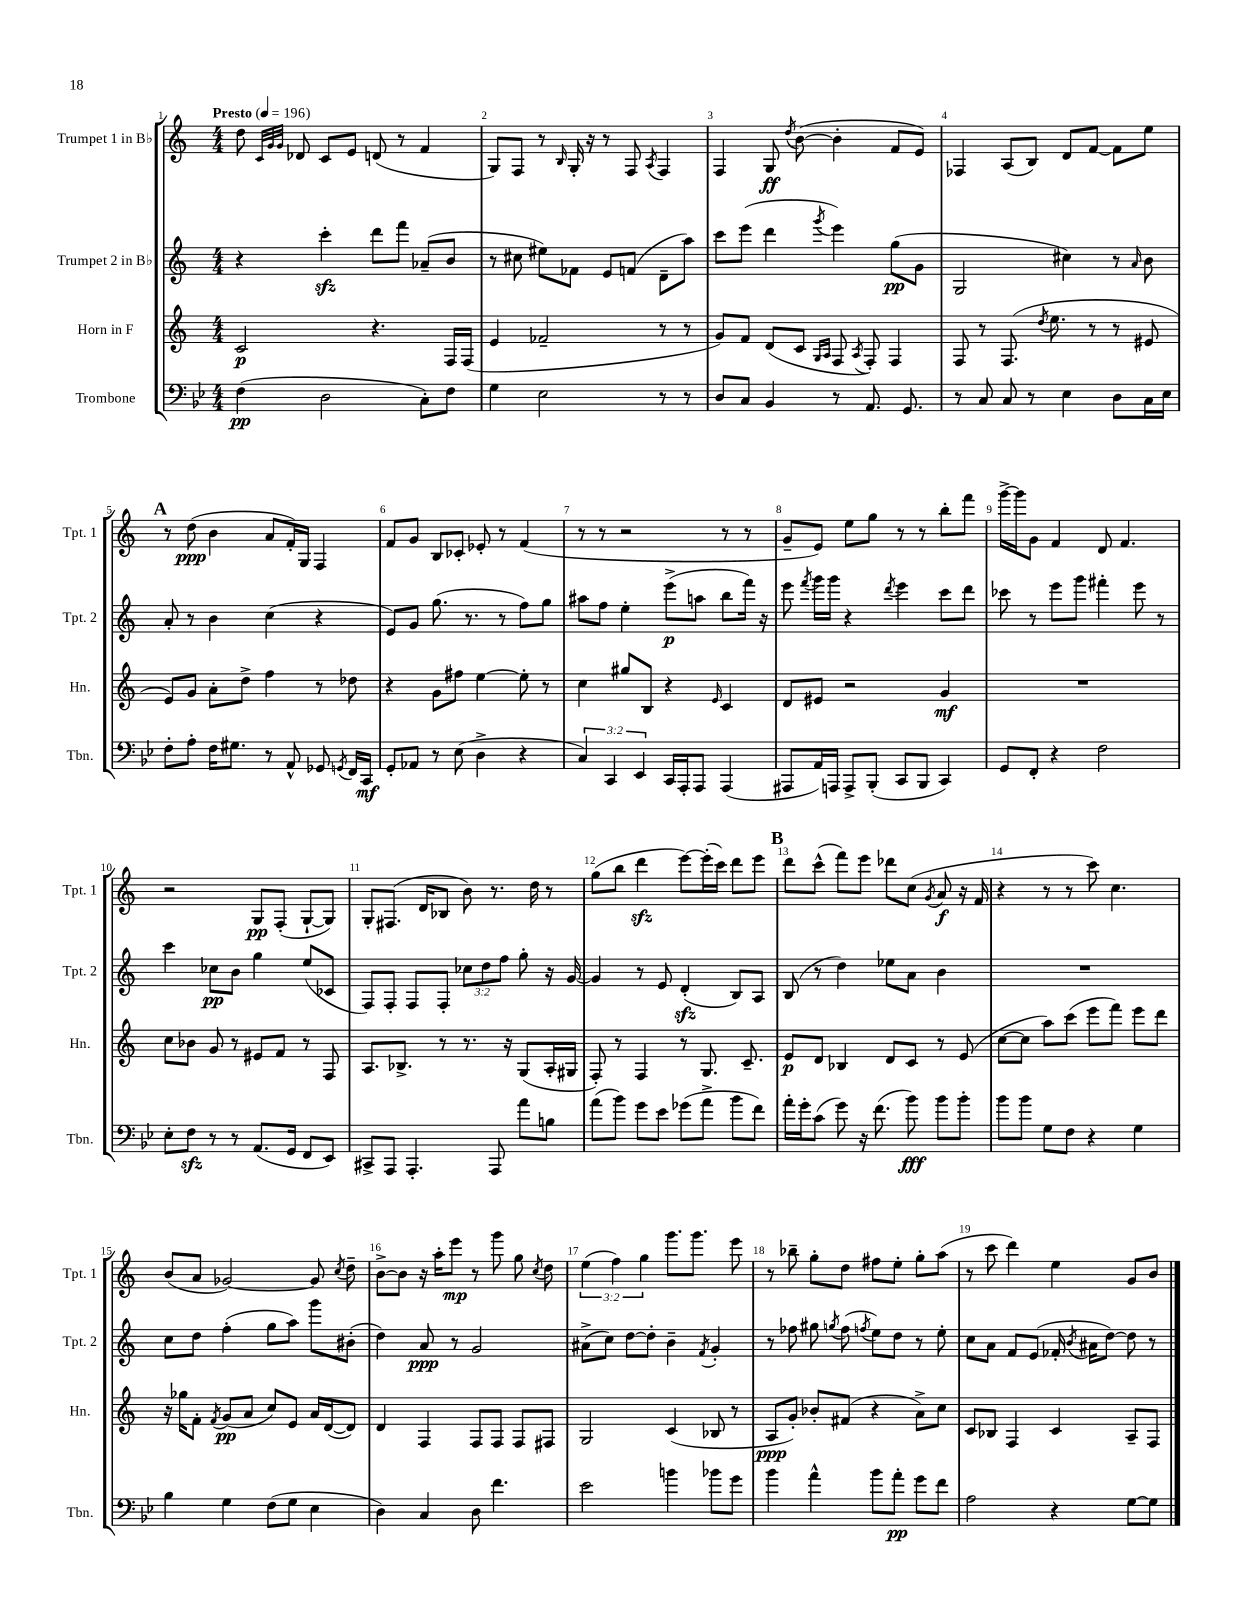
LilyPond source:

<<
\new StaffGroup <<
\new Staff = "s0" \with { instrumentName = "Trumpet 1 in Bb" shortInstrumentName = "Tpt. 1" } {
    \clef treble \key c \major \numericTimeSignature \time 4/4 \override Staff.TupletNumber.text = #tuplet-number::calc-fraction-text \tempo "Presto" 4 = 196
    \autoBeamOff d''8 \grace { c'32[ g'32 g'32] } des'8 c'8[ e'8] d'8( r8 f'4 |
    g8[) f8] r8 \grace { b16 } g16-. r16 r8 f8 \acciaccatura { a8 } f4 |
    f4 g8\ff \acciaccatura { d''8 } b'8~( b'4-. f'8[ e'8]) |
    fes4 a8[( b8]) d'8[ f'8]~ f'8[ e''8] |
    \mark \markup { \bold "A" } r8 d''8\ppp( b'4 a'8[ f'16-.) g16] f4 |
    f'8[ g'8] b8[ ces'8]-. ees'8-. r8 f'4( |
    r8 r8 r2 r8 r8 |
    g'8[-- e'8]) e''8[ g''8] r8 r8 b''8[-. f'''8] |
    g'''16[~-> g'''16 g'8] f'4 d'8 f'4. |
    r2 g8[\pp f8]-.( g8[~-! g8]) |
    g8[-. fis8.]( d'16[ bes8] b'8) r8. d''16 r8 |
    g''8[( b''8] d'''4\sfz e'''8[~) e'''16-.( c'''16]) d'''8[ e'''8] |
    \mark \markup { \bold "B" } d'''8[ c'''8]-^( f'''8[) e'''8] des'''8[ c''8]( \acciaccatura { g'8 } a'8\f r16 f'16 |
    r4 r8 r8 c'''8) c''4. |
    b'8[( a'8] ges'2~) ges'8 \acciaccatura { c''8 } d''8-- |
    b'8[~-> b'8] r16 a''16[-. e'''8]\mp r8 g'''8 g''8 \acciaccatura { c''8 } d''8 |
    \tuplet 3/2 { e''4( f''4) g''4 } g'''8.[ g'''8.] e'''8 |
    r8 bes''8-- g''8[-. d''8] fis''8[ e''8]-. g''8[-. a''8]( |
    r8 c'''8 d'''4) e''4 g'8[ b'8] \bar "|." |
}
\new Staff = "s1" \with { instrumentName = "Trumpet 2 in Bb" shortInstrumentName = "Tpt. 2" } {
    \clef treble \key c \major \numericTimeSignature \time 4/4 \override Staff.TupletNumber.text = #tuplet-number::calc-fraction-text
    \autoBeamOff r4 c'''4-.\sfz d'''8[ f'''8] aes'8[--( b'8] |
    r8 cis''8 eis''8[) fes'8] e'8[ f'8]( d'8[-- a''8]) |
    c'''8[ e'''8]( d'''4 \acciaccatura { g'''8 } e'''4) g''8[\pp( g'8] |
    g2 cis''4) r8 \grace { a'16 } b'8 |
    \mark \markup { \bold "A" } a'8-. r8 b'4 c''4( r4 |
    e'8[) g'8] g''8.( r8. r8 f''8[) g''8] |
    ais''8[ f''8] e''4-. e'''8[->\p( a''8] b''8[ f'''16]) r16 |
    e'''8 \acciaccatura { f'''8 } g'''16[ g'''16] r4 \acciaccatura { d'''8 } e'''4 c'''8[ d'''8] |
    ces'''8 r8 e'''8[ g'''8] fis'''4-. e'''8 r8 |
    c'''4 ces''8[\pp b'8] g''4 e''8[( ces'8] |
    f8[) f8]-. f8[ f8]-. \tuplet 3/2 { ces''8[ d''8 f''8] } g''8-. r16 g'16~ |
    g'4 r8 e'8 d'4-.\sfz( b8[) a8] |
    \mark \markup { \bold "B" } b8( r8 d''4) ees''8[ a'8] b'4 |
    R1 |
    c''8[ d''8] f''4-.( g''8[ a''8]) g'''8[ bis'8]-.( |
    d''4) a'8\ppp r8 g'2 |
    ais'8[->( c''8]) d''8[~ d''8]-. b'4-- \acciaccatura { f'8 } g'4-. |
    r8 fes''8 gis''8 \acciaccatura { g''8 } fes''8( \acciaccatura { f''8 } e''8[) d''8] r8 e''8-. |
    c''8[ a'8] f'8[ e'8]( fes'16-. \acciaccatura { b'8 } ais'16[ d''8]~) d''8 r8 \bar "|." |
}
\new Staff = "s2" \with { instrumentName = "Horn in F" shortInstrumentName = "Hn." } {
    \clef treble \key c \major \numericTimeSignature \time 4/4
    \autoBeamOff c'2\p r4. f16[ f16]( |
    e'4 fes'2-- r8 r8 |
    g'8[) f'8] d'8[( c'8] \grace { g16[ a16] } f8 \acciaccatura { a8 } f8-.) f4 |
    f8 r8 f8.( \acciaccatura { d''8 } e''8. r8 r8 eis'8 |
    \mark \markup { \bold "A" } e'8[) g'8] a'8[-. d''8]-> f''4 r8 des''8 |
    r4 g'8[ fis''8] e''4~ e''8-. r8 |
    c''4 gis''8[ b8] r4 \grace { e'16 } c'4 |
    d'8[ eis'8] r2 g'4\mf |
    R1 |
    c''8[ bes'8] g'8 r8 eis'8[ f'8] r8 f8 |
    a8.[ bes8.]-> r8 r8. r16 g8[( a16-. gis16] |
    f8-.) r8 f4 r8 g8. c'8.-- |
    \mark \markup { \bold "B" } e'8[\p d'8] bes4 d'8[ c'8] r8 e'8( |
    c''8[~ c''8] a''8[) c'''8]( e'''8[ f'''8]) e'''8[ d'''8] |
    r16 ges''16[ f'8]-. \acciaccatura { f'8 } g'8[\pp( a'8] c''8[) e'8] a'16[ d'16~( d'8]) |
    d'4 f4 f8[ f8] f8[ fis8] |
    g2 c'4( bes8 r8 |
    a8[\ppp g'8]-.) bes'8[-. fis'8]( r4 a'8[->) c''8] |
    c'8[ bes8] f4 c'4 a8[-- f8] \bar "|." |
}
\new Staff = "s3" \with { instrumentName = "Trombone" shortInstrumentName = "Tbn." } {
    \clef bass \key bes \major \numericTimeSignature \time 4/4 \override Staff.TupletNumber.text = #tuplet-number::calc-fraction-text
    \autoBeamOff f4\pp( d2 c8[-.) f8] |
    g4 ees2 r8 r8 |
    d8[ c8] bes,4 r8 a,8. g,8. |
    r8 c8 c8 r8 ees4 d8[ c16 ees16] |
    \mark \markup { \bold "A" } f8[-. a8]-. f16[ gis8.] r8 a,8-^ ges,8 \acciaccatura { g,8 } f,16[ c,16]\mf |
    g,8[-. aes,8] r8 ees8( d4-> r4 |
    \tuplet 3/2 { c4) c,4 ees,4 } c,16[ a,,16-. a,,8] a,,4( |
    ais,,8[ a,16) a,,16] a,,8[-> bes,,8]-.( c,8[ bes,,8] c,4) |
    g,8[ f,8]-. r4 f2 |
    ees8[-. f8]\sfz r8 r8 a,8.[( g,16] f,8[ ees,8]) |
    cis,8[-> a,,8] a,,4.-. a,,8 a'8[ b8] |
    a'8[( bes'8]) g'8[ ees'8] ges'8[( a'8]-> bes'8[ f'8]) |
    \mark \markup { \bold "B" } a'16[-. g'16-. c'8]( g'8) r16 f'8.( bes'8\fff) bes'8[ bes'8]-. |
    bes'8[ bes'8] g8[ f8] r4 g4 |
    bes4 g4 f8[( g8] ees4 |
    d4) c4 d8 f'4. |
    ees'2 b'4 bes'8[ g'8] |
    bes'4 a'4-^ bes'8[ a'8]-.\pp g'8[ f'8] |
    a2 r4 g8[~ g8] \bar "|." |
}
>>
>>
\layout { \context { \Score \override BarNumber.break-visibility = ##(#f #t #t) barNumberVisibility = #all-bar-numbers-visible } }
